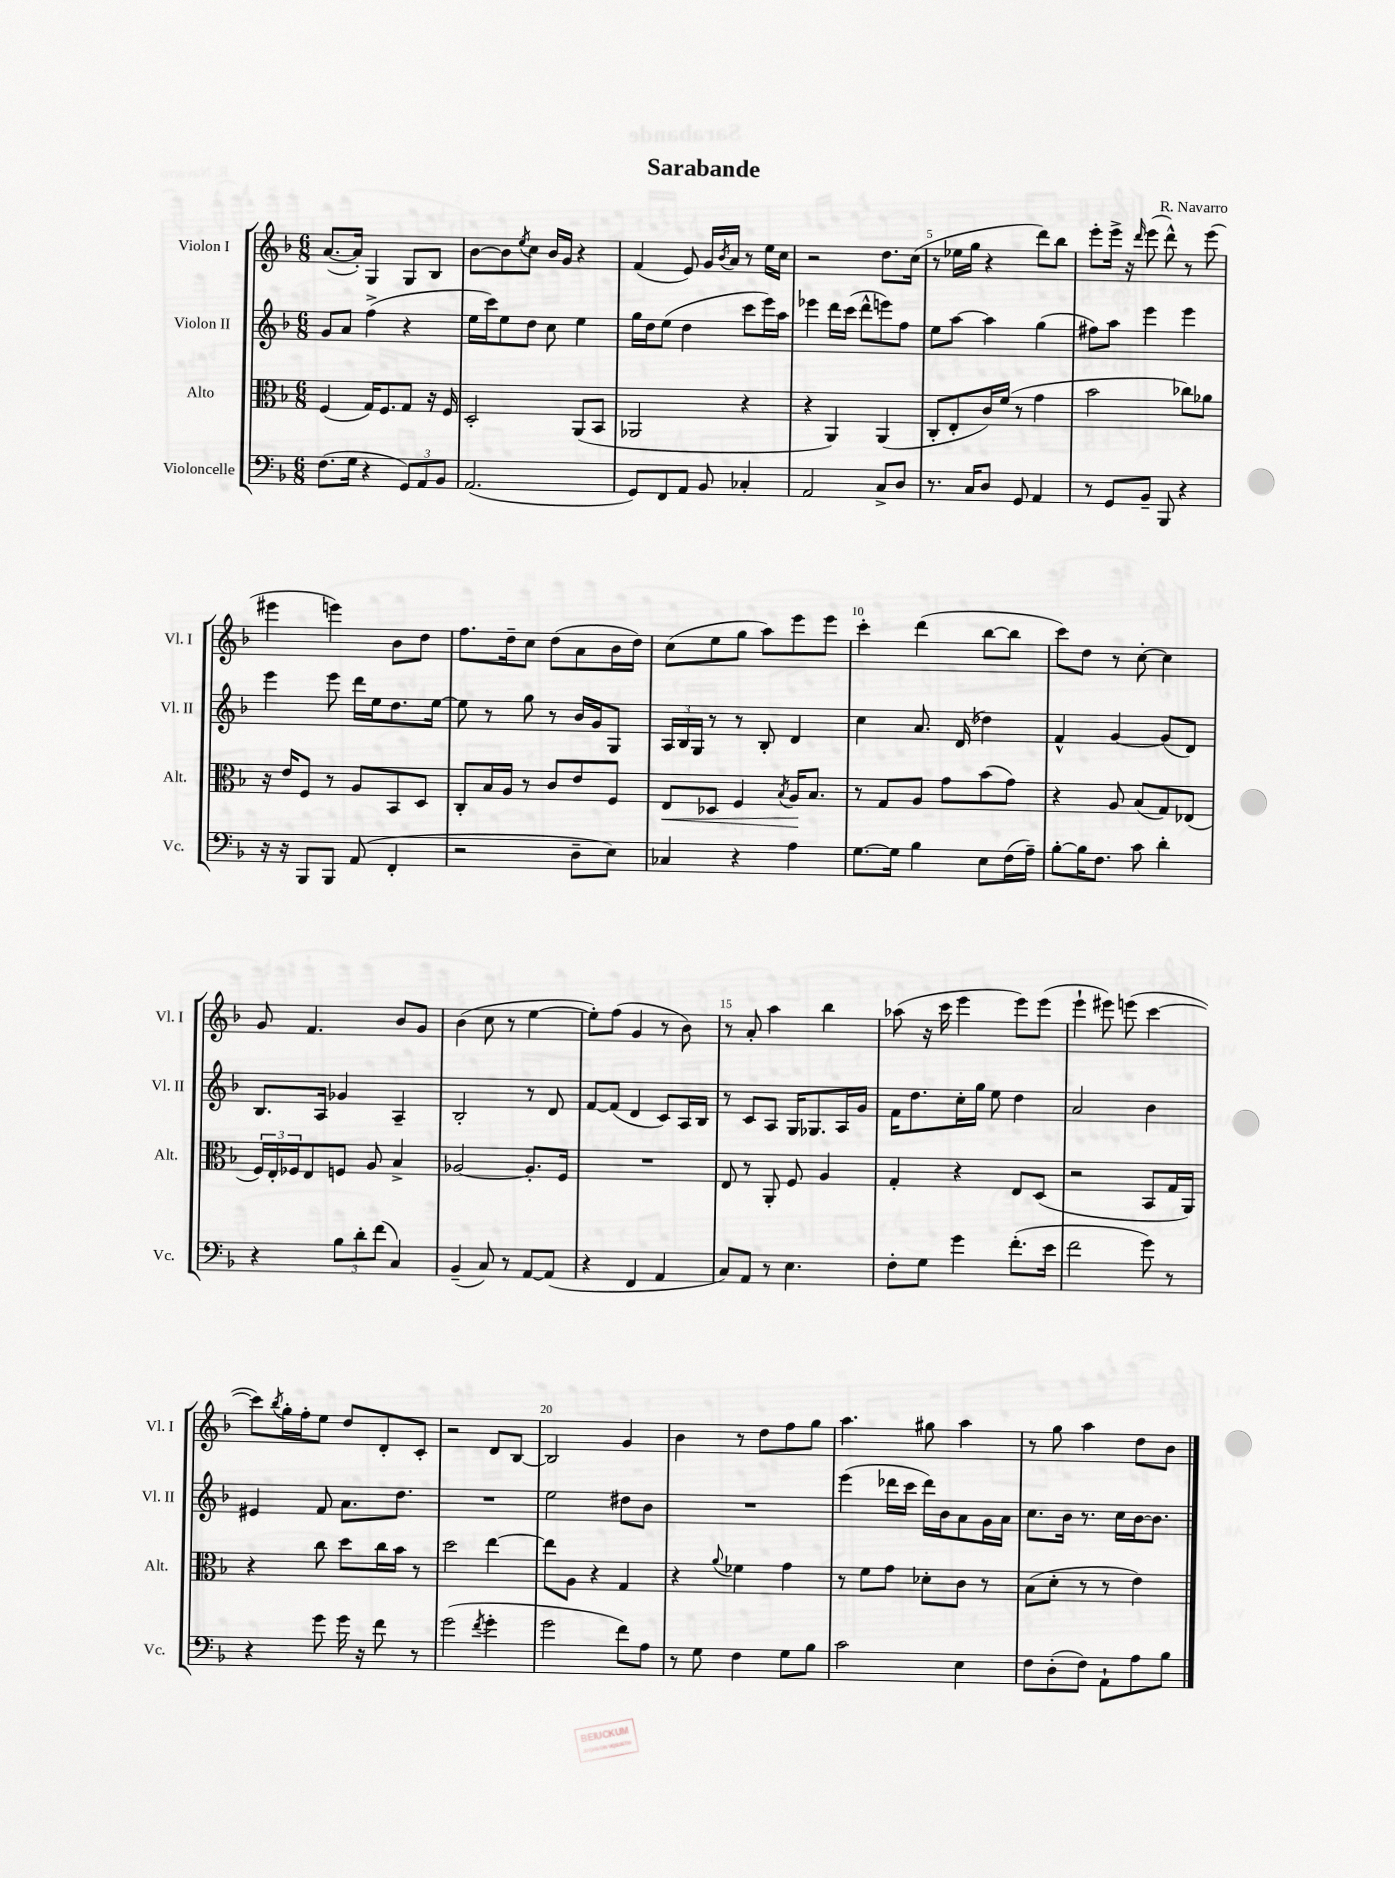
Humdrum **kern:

**kern	**kern	**kern	**kern
*staff4	*staff3	*staff2	*staff1
*clefF4	*clefC3	*clefG2	*clefG2
*k[b-]	*k[b-]	*k[b-]	*k[b-]
*M6/8	*M6/8	*M6/8	*M6/8
(8.F	(4F	8g	([8.a
.	.	8a	.
16G	.	.	16a'])
4r	16G)	(4ff^	4G
.	8.F	.	.
12GG)	8G	4r	8G
12AA	.	.	.
.	16r	.	8B-
12BB-	.	.	.
.	16F	.	.
=	=	=	=
(2.AA	2D'	16ee	[8b-
.	.	16ccc)	.
.	.	8ee	8b-]
.	.	.	8qee
.	.	8dd	8cc
.	.	8cc	16b-
.	.	.	16g
.	(8AA	4ee	4r
.	8BB-	.	.
=	=	=	=
8GG)	2AA-	16gg	(4f
.	.	16dd	.
8FF	.	(8ee	.
8AA	.	4dd	8e)
8BB-	.	.	16g
.	.	.	8qb-
.	.	.	16a
4C-'	4r	8ccc	8r
.	.	16eee)	16ee
.	.	16aa	16cc
=	=	=	=
2AA	4r	4eee-	2r
.	4AA)	16ddd	.
.	.	(16ccc	.
.	.	8ddd^^	.
8C^	(4AA	8eee)	8.dd
8D	.	8ff	.
.	.	.	(16cc
=	=	=	=
8.r	8C'	8ee	8r
.	8E'	[8aa	16ee-
16C	.	.	16gg
8D	16c)	4aa]	4r
.	(16f	.	.
8GG	8r	.	.
4AA	4g	(4gg	8ddd)
.	.	.	8bb-
=	=	=	=
8r	2b-	8ff#)	8eee'
8GG	.	8aa	16eee^
.	.	.	16r
.	.	.	16qqddd
8BB-~	.	4eee	(8eee
8BBB-	.	.	8ddd^^)
4r	8cc-)	4eee	8r
.	8a-	.	(8eee
=	=	=	=
16r	16r	4eee	4eee#
16r	16e	.	.
8BBB-	8F	.	.
8BBB-	8r	8eee	4eee)
(8AA	8A	16ddd	.
.	.	16ee	.
4FF'	8BB-	8.dd	8b-
.	8D	.	8dd
.	.	[16ee	.
=	=	=	=
2r	8C'	8ee]	8.ff
.	16B-	8r	.
.	16A	.	16dd~
.	8r	8gg	8cc
.	8c	8r	(8dd
8D~	8e	16b-	8a
.	.	16g	.
8E)	8F	8G	16b-
.	.	.	16dd)
=	=	=	=
4C-	8E	24A	(8cc
.	.	24B-	.
.	.	24G	.
.	8D-	8r	8ee
4r	4F	8r	8gg
.	.	8B-'	8aa)
.	8qB-	.	.
4A	16A	4d	8eee
.	8.B-	.	.
.	.	.	8eee
=	=	=	=
[8.G	8r	4cc	4ccc'
.	8G	.	.
16G]	.	.	.
4B-	8A	8.a	(4ddd
.	8g	.	.
.	.	(16d	.
8E	(8b-	4dd-)	[8bb-
(16F	8g)	.	8bb-]
16A~)	.	.	.
=	=	=	=
[8B-'	4r	4f^^	8ccc)
16B-]	.	.	8dd
8.F	.	.	.
.	8A	[4g	8r
8c	(8B-	.	[8cc'
4d'	8G)	(8g]	4cc]
.	(8E-	8d)	.
=	=	=	=
4r	24F)	8.B-	8g
.	24E'	.	.
.	24F-	.	.
.	8E	.	4.f
.	.	16A	.
12B-	8F	4g-	.
12d'	.	.	.
.	8A	.	.
(12f	.	.	.
4C)	4B-^	4A~	8b-
.	.	.	8g
=	=	=	=
(4BB-~	[2A-	2B-'	(4b-
8C)	.	.	8cc
8r	.	.	8r
[8AA	8.A-']	8r	[4ee
(8AA]	.	8d	.
.	16F	.	.
=	=	=	=
4r	2.r	[8f	8ee'])
.	.	(8f]	(8ff
4FF	.	4d	4g
4AA	.	8c)	8r
.	.	16A	8b-)
.	.	16B-	.
=	=	=	=
8C)	8E	8r	8r
8AA	8r	8c	8a'
8r	8AA'	8A	4aa
4.E	8F	16G	.
.	.	8.G-	.
.	4A	.	4bb-
.	.	16A	.
.	.	16g	.
=	=	=	=
8F'	4G'	16f	(8aa-
.	.	8.dd	.
8G	.	.	16r
.	.	.	16ccc
4g	4r	16cc'	4eee
.	.	16gg	.
.	.	8ee	.
(8.f'	8E	4dd	8eee)
.	(8D	.	(8eee
16e	.	.	.
=	=	=	=
2f	2r	2a	4eee`
.	.	.	8eee#)
.	.	.	(8eee
8g)	8BB-	4b-	[4ccc
8r	16G	.	.
.	16AA)	.	.
=	=	=	=
4r	4r	4e#	8ccc])
.	.	.	8qbb-
.	.	.	16gg'
.	.	.	16ff'
8g	8cc	8f	8ee
16g	8dd	8.a	8dd
16r	.	.	.
8f	16cc	.	8d'
.	16b-	8.dd	.
8r	8r	.	8c'
=	=	=	=
(2g	2dd	2.r	2r
8qf	.	.	.
4g'	[4ee	.	8d
.	.	.	[8B-
=	=	=	=
2g	8ee]	2ee	2B-]
.	8A	.	.
.	4r	.	.
8f)	4G	8dd#	4g
8A	.	8b-	.
=	=	=	=
8r	4r	2.r	4b-
8G	.	.	.
.	8qqa	.	.
4F	4f-	.	8r
.	.	.	8dd
8G	4g	.	8ff
8B-	.	.	8gg
=	=	=	=
2c	8r	(4eee	4.aa
.	8f	.	.
.	8g	16ddd-	.
.	.	16ccc	.
.	8d-'	16ddd-)	8gg#
.	.	16b-	.
4E	8c	8a	4aa
.	8r	16g	.
.	.	16a	.
=	=	=	=
8F	(8B-	8.cc	8r
(8D'	8d'	.	8gg
.	.	16b-	.
8F)	8r	8.r	4aa
8AA`	8r	.	.
.	.	16cc	.
8A	4e)	[16b-	8dd
.	.	8.b-]	.
8B-	.	.	8b-
==	==	==	==
*-	*-	*-	*-
